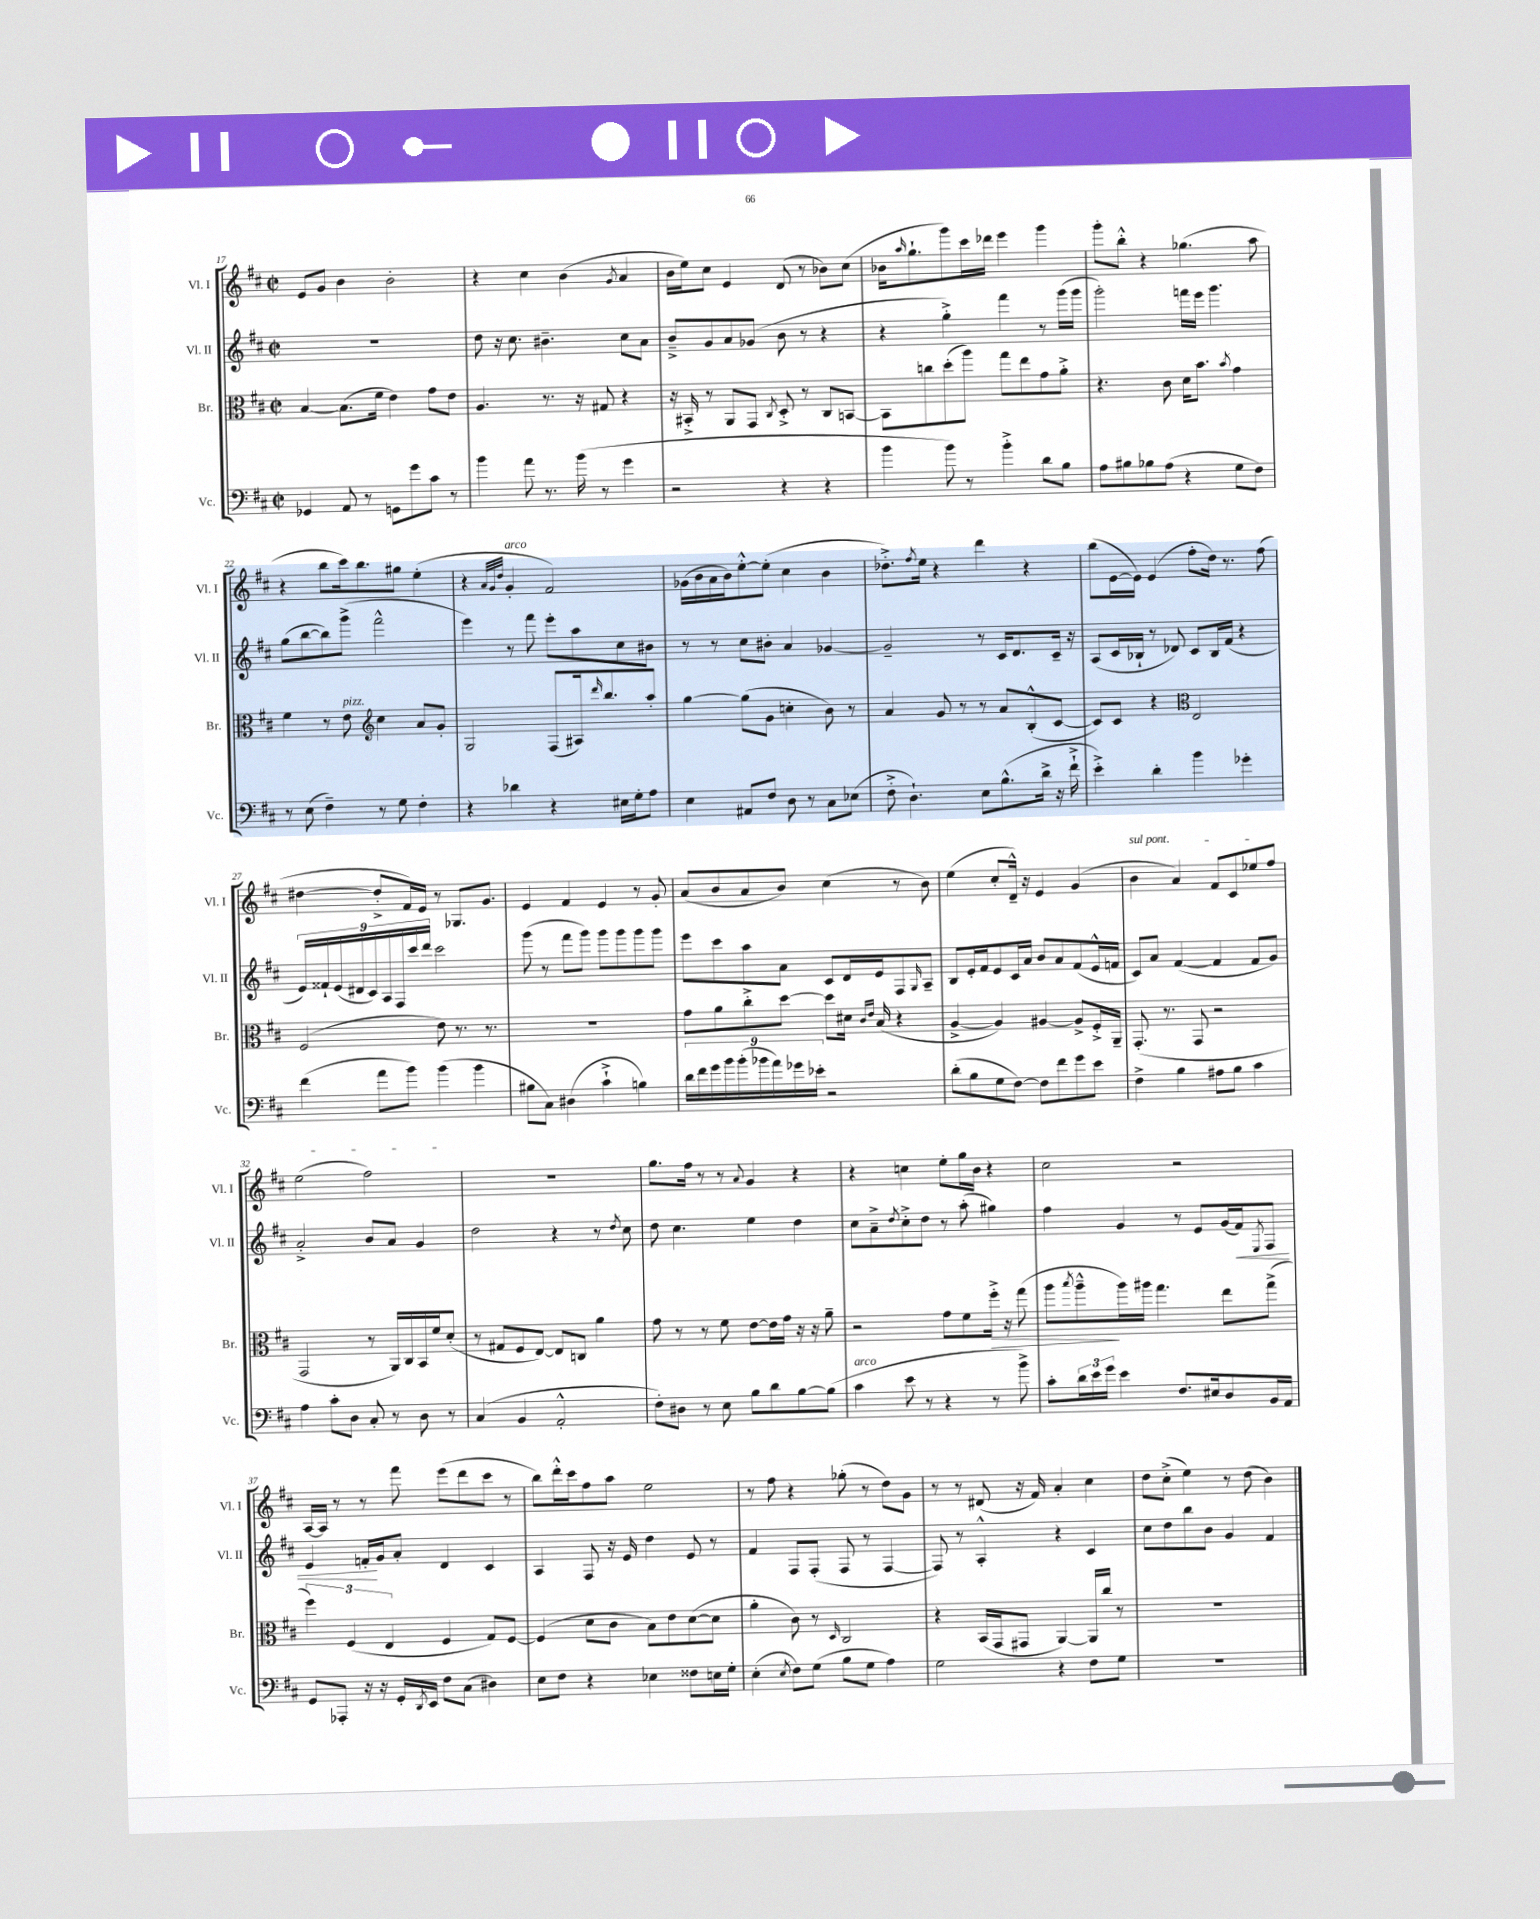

**kern	**kern	**dynam	**kern	**dynam	**kern
*part4	*part3	*part3	*part2	*part2	*part1
*staff4	*staff3	*staff3	*staff2	*staff2	*staff1
*I"Vc.	*I"Br.	*	*I"Vl. II	*	*I"Vl. I
*I'Vc.	*I'Br.	*	*I'Vl. II	*	*I'Vl. I
*clefF4	*clefC3	*	*clefG2	*	*clefG2
*k[f#c#]	*k[f#c#]	*	*k[f#c#]	*	*k[f#c#]
*M2/2	*M2/2	*	*M2/2	*	*M2/2
*met(c|)	*met(c|)	*	*met(c|)	*	*met(c|)
=17	=17	=17	=17	=17	=17
4GG-X/	[4B/	.	1r	.	8e/L
.	.	.	.	.	8g/J
8AA/	(8.B\L]	.	.	.	4b\
8r	.	.	.	.	.
.	16f#\Jk	.	.	.	.
8GGn\L	4e\)	.	.	.	2b'\
8g\	.	.	.	.	.
8c#\J	8g\L	.	.	.	.
8r	8e\J	.	.	.	.
=18	=18	=18	=18	=18	=18
4b\	4.A/	.	8dd\	.	4r
.	.	.	16r	.	.
.	.	.	8.cc#\	.	.
8a\	.	.	.	.	4cc#\
8.r	8.r	.	4.b#X~\	.	.
.	.	.	.	.	(4b\
(16b\	16r	.	.	.	.
8r	8G#X/	.	.	.	.
.	.	.	.	.	8qg/
4g\	4r	.	8cc#\L	.	4a/
.	.	.	8a\J	.	.
=19	=19	=19	=19	=19	=19
2r	16r	.	8b~^/L	.	16b\LL
.	16BB#X'^/	.	.	.	16ee\J)
.	8r	.	8g/	.	8cc#\J
.	8AA/L	.	8a/	.	4e/
.	8GG/J	.	(8g-X/J	.	.
.	8qC#/	.	.	.	.
4r	8D'^/	.	8b\	.	(8d/
.	8r	.	8r	.	8r
4r	8C#/L	.	4r	.	8b-X\L)
.	[8BBn/J	.	.	.	(8cc#\J
=20	=20	=20	=20	=20	=20
4b\	8BB\L]	.	4r	.	16b-X\KL
.	.	.	.	.	16qqaa/
.	.	.	.	.	8.gg`\
.	8ccn\	.	.	.	.
8b\)	(8dd'\	.	4gg'^\)	.	8ggg\)
8r	8aa\J)	.	.	.	16ccc#\L
.	.	.	.	.	16ddd-X\JJ
4b'^\	8gg\L	.	4fff#\	.	4eee\
.	8ee\	.	.	.	.
8d\L	8g\	.	8r	.	4ggg\
8B\J	8a'^\J	.	(16ggg\LL	.	.
.	.	.	16ggg\JJ	.	.
=21	=21	=21	=21	=21	=21
8A\L	4.r	.	2ggg'\)	.	8ggg'\L
8B#X\	.	.	.	.	8bb'^^\J
8B-X\	.	.	.	.	4r
(8A\J	8c#\	.	.	.	.
4r	16d\KL	.	16fffn\LL	.	(4.gg-X\
.	8.b\J	.	16eee\JJ	.	.
.	.	.	4.ggg\	.	.
.	8qb/	.	.	.	.
8G\L	4g\	.	.	.	.
8F#\J)	.	.	.	.	8aa\
!!LO:LB:g=z
=22	=22	=22	=22	=22	=22
8r	4f#\	.	(8gg\L	.	4r
(8E\	.	.	[8bb\	.	.
4F#~\)	8r	.	8bb\])	.	8bb\L
!	!LO:TX:a:i:t=pizz.	!	!	!	!
.	8e\	.	(8ggg^\J	.	16ccc#\k)
.	.	.	.	.	8.bb\
*	*clefG2	*	*	*	*
8r	4cc#\	.	2fff#^^\	.	.
8G\	.	.	.	.	8gg#X\J
4F#'\	8a/L	.	.	.	(4ee'\
.	8g'/J	.	.	.	.
=23	=23	=23	=23	=23	=23
4r	2G/	.	4eee\)	.	4r
.	.	.	.	.	32qqa/LLL
.	.	.	.	.	32qqg/
.	.	.	.	.	32qqdd/JJJ
!	!	!	!	!	!LO:TX:a:i:t=arco
4d-X\	.	.	8r	.	4g'/
.	.	.	8fff#\	.	.
4r	(8F#/L	.	8eee'\L	.	2f#/)
.	16A#X/k)	.	8aa\	.	.
.	16qqddd/	.	.	.	.
.	8.bb/	.	.	.	.
16E#X\LL	.	.	8cc#\	.	.
16G'\J	.	.	.	.	.
8A\J	8aa'/J	.	8b#X\J	.	.
=24	=24	=24	=24	=24	=24
4E\	[4gg\	.	8r	.	(16g-X\LL
.	.	.	.	.	16b\
.	.	.	8r	.	16a\
.	.	.	.	.	16b\J)
8AA#X/L	(8gg\L]	.	8cc#\L	.	[8ee'^^\
8F#/J	8g\J	.	8b#X'\J	.	(8ee'\J]
8D\	4ccn'\	.	4a/	.	4cc#\
8r	.	.	.	.	.
8C#\L	8b\)	.	[4g-X/	.	4b\
(8E-X\J	8r	.	.	.	.
=25	=25	=25	=25	=25	=25
8F#'^\	4a/	.	2g-~/]	.	8.dd-X'^\L)
4.D`\)	.	.	.	.	.
.	.	.	.	.	8qff#/
.	.	.	.	.	16ee\Jk
.	8g/	.	.	.	4r
.	8r	.	.	.	.
8E\L	8r	.	8r	.	4ddd\
(8.B^^\	8a/L	.	16c#/KL	.	.
.	.	.	8.d/	.	.
.	(8B'^^/	.	.	.	4r
16d^\Jk	.	.	.	.	.
16r	[8c#/J	.	16c#~/Jk	.	.
16f#`^\	.	.	16r	.	.
=26	=26	=26	=26	=26	=26
4e'^\)	8c#/L])	.	(8A/L	.	(8bb\L
.	8c#/J	.	16c#/L	.	[16e\L
.	.	.	16B-X`/JJ	.	16e\JJ])
4d'\	4r	.	8r	.	(4e/
.	.	.	8d-X/)	.	.
*	*clefC3	*	*	*	*
4b\	2E/	.	8c#/L	.	8ff#'\L
.	.	.	16B-/L	.	16dd\Jk)
.	.	.	(16f#/JJ	.	8.r
4g-X'\	.	.	4r	.	.
.	.	.	.	.	(8ff#\
!!LO:LB:g=z
=27	=27	=27	=27	=27	=27
(4f#\	(2F#/	.	18e/LL)	.	[4dd#X\
.	.	.	18f##X`/	.	.
.	.	.	(18e/	.	.
.	.	.	18d#X/	.	.
.	.	.	18c#/)	.	.
8a\L	.	.	.	.	8dd#'^/L]
.	.	.	18A/	.	.
.	.	.	18F#/	.	.
8b\J)	.	.	.	.	16f#/L)
.	.	.	18ccc#/	.	.
.	.	.	.	.	16e/JJ
.	.	.	18ddd/JJ	.	.
(4b\	8e\)	.	2ccc#\	.	8r
.	8.r	.	.	.	8.G-X/L
4b\	.	.	.	.	.
.	8.r	.	.	.	8.g/J
=28	=28	=28	=28	=28	=28
8B#X\L	1r	.	(8ggg\	.	4e/
8C#\J)	.	.	8r	.	.
(4D#X\	.	.	8fff#\L	.	4f#/
.	.	.	8ggg\J)	.	.
4c#`^\	.	.	8ggg\L	.	4e/
.	.	.	8ggg\	.	.
4Bn\)	.	.	8ggg\	.	8r
.	.	.	8ggg\J	.	8g'/
=29	=29	=29	=29	=29	=29
18d\LL	8g\L	.	8eee\L	.	(8a/L
18f#\	.	.	.	.	.
18g\	.	.	.	.	.
.	8a\	.	8ccc#\	.	8b/
18b\	.	.	.	.	.
(18b'\	.	.	.	.	.
.	8cc#'^\	.	8aa\	.	8a/
18b-X\	.	.	.	.	.
18a\)	.	.	.	.	.
.	[8dd\J	.	8a\J	.	8b/J)
18g-X\	.	.	.	.	.
18e-X'\JJ	.	.	.	.	.
2r	8dd\L]	.	8c#/L	.	(4cc#\
.	16d#X\Jk	.	16d/L	.	.
.	16qqc#/LL	.	.	.	.
.	16qqe/JJ	.	.	.	.
.	(16B/	.	16e/J	.	.
.	4r	.	8F#/	.	8r
.	.	.	16qqG/	.	.
.	.	.	8A~/J	.	8b\)
=30	=30	=30	=30	=30	=30
(8d'\L	[4A^/	.	8B/L	.	(4ee\
8B\	.	.	16e'/L	.	.
.	.	.	16f#/J	.	.
8G\	4A/])	.	8e/	.	8cc#'/L
[8F#\J)	.	.	16c#/L	.	16d~^^/Jk)
.	.	.	16a/JJ	.	16r
8F#\L]	[4A#X/	.	8b/L	.	4e/
8f#\	.	.	8a/	.	.
8g\	8A#^/L]	.	(8f#/	.	(4g/
8e\J	16F#'^/L	.	16e^^/L	.	.
.	16AA~/JJ	.	16fn/JJ	.	.
=31	=31	=31	=31	=31	=31
!	!	!	!	!	!LO:TX:a:i:t=sul pont.
4F#^\	(8.GG'/	.	8c#/L)	.	4b\
.	.	.	8a/J	.	.
.	8.r	.	.	.	.
4B\	.	.	([4f#/	.	4a/)
.	8GG/	.	.	.	.
8A#X\L	2r	.	4f#/]	.	8f#/L
8B\J	.	.	.	.	8c#/
4c#\	.	.	8f#/L	.	8ee-X/
.	.	.	8g/J)	.	8ff#/J
!!LO:LB:g=z
=32	=32	=32	=32	=32	=32
4A\	2GG/	.	2a'^/	.	(2ee\
8c#'\L	.	.	.	.	.
8D\J	.	.	.	.	.
8C#'/	8r	.	8b/L	.	2ff#\)
8r	16AA/LL)	.	8a/J	.	.
.	16C#/	.	.	.	.
8D\	16BB/	.	4g/	.	.
.	16f#/J	.	.	.	.
8r	(8d'/J	.	.	.	.
=33	=33	=33	=33	=33	=33
(4C#/	8r	.	2dd\	.	1r
.	8G#X/L	.	.	.	.
4BB/	8F#/	.	.	.	.
.	[8E/J)	.	.	.	.
2AA'^^/	8E/L]	.	4r	.	.
.	8Cn/J	.	.	.	.
.	4a\	.	8r	.	.
.	.	.	8qdd/	.	.
.	.	.	8cc#\	.	.
=34	=34	=34	=34	=34	=34
8F#'\L)	8g\	.	8dd\	.	8.gg\L
8D#X\J	8r	.	4.cc#\	.	.
.	.	.	.	.	16ff#\Jk
8r	8r	.	.	.	8r
8E\	8f#\	.	.	.	8r
.	.	.	.	.	8qqa/
8B\L	[8e\L	.	4ee\	.	4g/
8d\	16e\L]	.	.	.	.
.	16g\JJ	.	.	.	.
[8B\	16r	.	4dd\	.	4r
.	16r	.	.	.	.
(8B\J]	8a~\	.	.	.	.
=35	=35	=35	=35	=35	=35
!LO:TX:a:i:t=arco	!	!	!	!	!
4c#\	2r	.	8cc#\L	.	4r
.	.	.	8a~^\	.	.
.	.	.	8qdd/	.	.
8e\	.	.	8cc#'^\	.	4ccn\
8r	.	.	8dd\J	.	.
4r	8g\L	.	8r	.	8ee'\L
.	8f#\	.	(8aa'\	.	16gg\L
.	.	.	.	.	16b\JJ
!	!	!LO:HP:b	!	!	!
8r	16ff#'^\Jk	>	4gg#X\)	.	4r
.	16r	.	.	.	.
8b^\)	(8gg\	.	.	.	.
=36	=36	=36	=36	=36	=36
8c#'\L	8aa\L	.	4ff#\	.	2cc#\
.	8qbb/	.	.	.	.
24d\L	8aa~^^\	.	.	.	.
24e\	.	.	.	.	.
24g\JJ	.	.	.	.	.
4e\	16aa\L)	]	4g/	.	.
.	16aa#X\JJ	.	.	.	.
.	4.gg\	.	.	.	.
8.F#/L	.	.	8r	.	2r
.	.	.	8e/L	.	.
16E#X/k	.	.	.	.	.
8D/	8ee\L	.	(16g/L	.	.
!	!	!	!	!LO:HP:b	!
.	.	.	16f#/J)	<	.
.	.	.	8qE/	.	.
16BB/L	(8gg^\J	.	8F#/J	.	.
16AA/JJ	.	.	.	.	.
!!LO:LB:g=z
=37	=37	=37	=37	=37	=37
8GG/L	6ff#\)	.	4e/	.	[16A/LL
.	.	.	.	.	16A/JJ]
8AAA-X'/J	.	.	.	.	8r
.	(6F#/	.	.	.	.
16r	.	.	16fn'/LL	.	8r
16r	.	.	16g/J	[	.
.	6E/	.	.	.	.
16GG'/LL	.	.	8a'/J	.	8fff#\
8qDD/	.	.	.	.	.
16EE/JJ	.	.	.	.	.
8F#\L	4F#/	.	4d/	.	(8eee\L
(8C#\J	.	.	.	.	8ddd\
4D#X\)	8G/L)	.	4c#/	.	8ccc#\J
.	[8F#/J	.	.	.	8r
=38	=38	=38	=38	=38	=38
8E\L	(4F#/]	.	4A/	.	8bb\L)
8F#\J	.	.	.	.	16ddd'^^\L
.	.	.	.	.	16ccc#\J
4r	8d\L	.	8F#/	.	8ff#\
.	8c#\J	.	16r	.	8aa\J
.	.	.	16e/	.	.
4E-X\	8B\L)	.	4dd\	.	2ee\
.	8e\	.	.	.	.
8F##X\L	([8d\	.	8e/	.	.
16En\L	8d\J]	.	8r	.	.
16G'\JJ	.	.	.	.	.
=39	=39	=39	=39	=39	=39
(4E'\	4a'\	.	4f#/	.	8r
.	.	.	.	.	8ff#\
8qE/	.	.	.	.	.
8F#\L)	8c#\)	.	8F#/L	.	4r
(8G\J	8r	.	(8F#'/J	.	.
.	16qqD/	.	.	.	.
8B\L	2C#/	.	8F#/	.	(8gg-X'\
8G\J	.	.	8r	.	8r
4A\)	.	.	[4F#/	.	8dd\L)
.	.	.	.	.	8g\J
=40	=40	=40	=40	=40	=40
2G\	4r	.	8F#/])	.	8r
.	.	.	8r	.	8r
.	(16BB/LL	.	4A'^^/	.	(8d#X/
.	16GG/J	.	.	.	.
.	8GG#X/J	.	.	.	16r
.	.	.	.	.	16f#/)
4r	[4AA/)	.	4r	.	4a'/
8F#\L	16AA/LL]	.	4c#/	.	4cc#\
.	16cc#/JJ	.	.	.	.
8G\J	8r	.	.	.	.
=41	=41	=41	=41	=41	=41
1r	1r	.	8cc#\L	.	8dd\L
.	.	.	8dd\	.	(8cc#'^\J
.	.	.	8bb\	.	4ee\)
.	.	.	8b\J	.	.
.	.	.	4g/	.	8r
.	.	.	.	.	(8dd\
.	.	.	4f#/	.	4b\)
==	==	==	==	==	==
*-	*-	*-	*-	*-	*-
